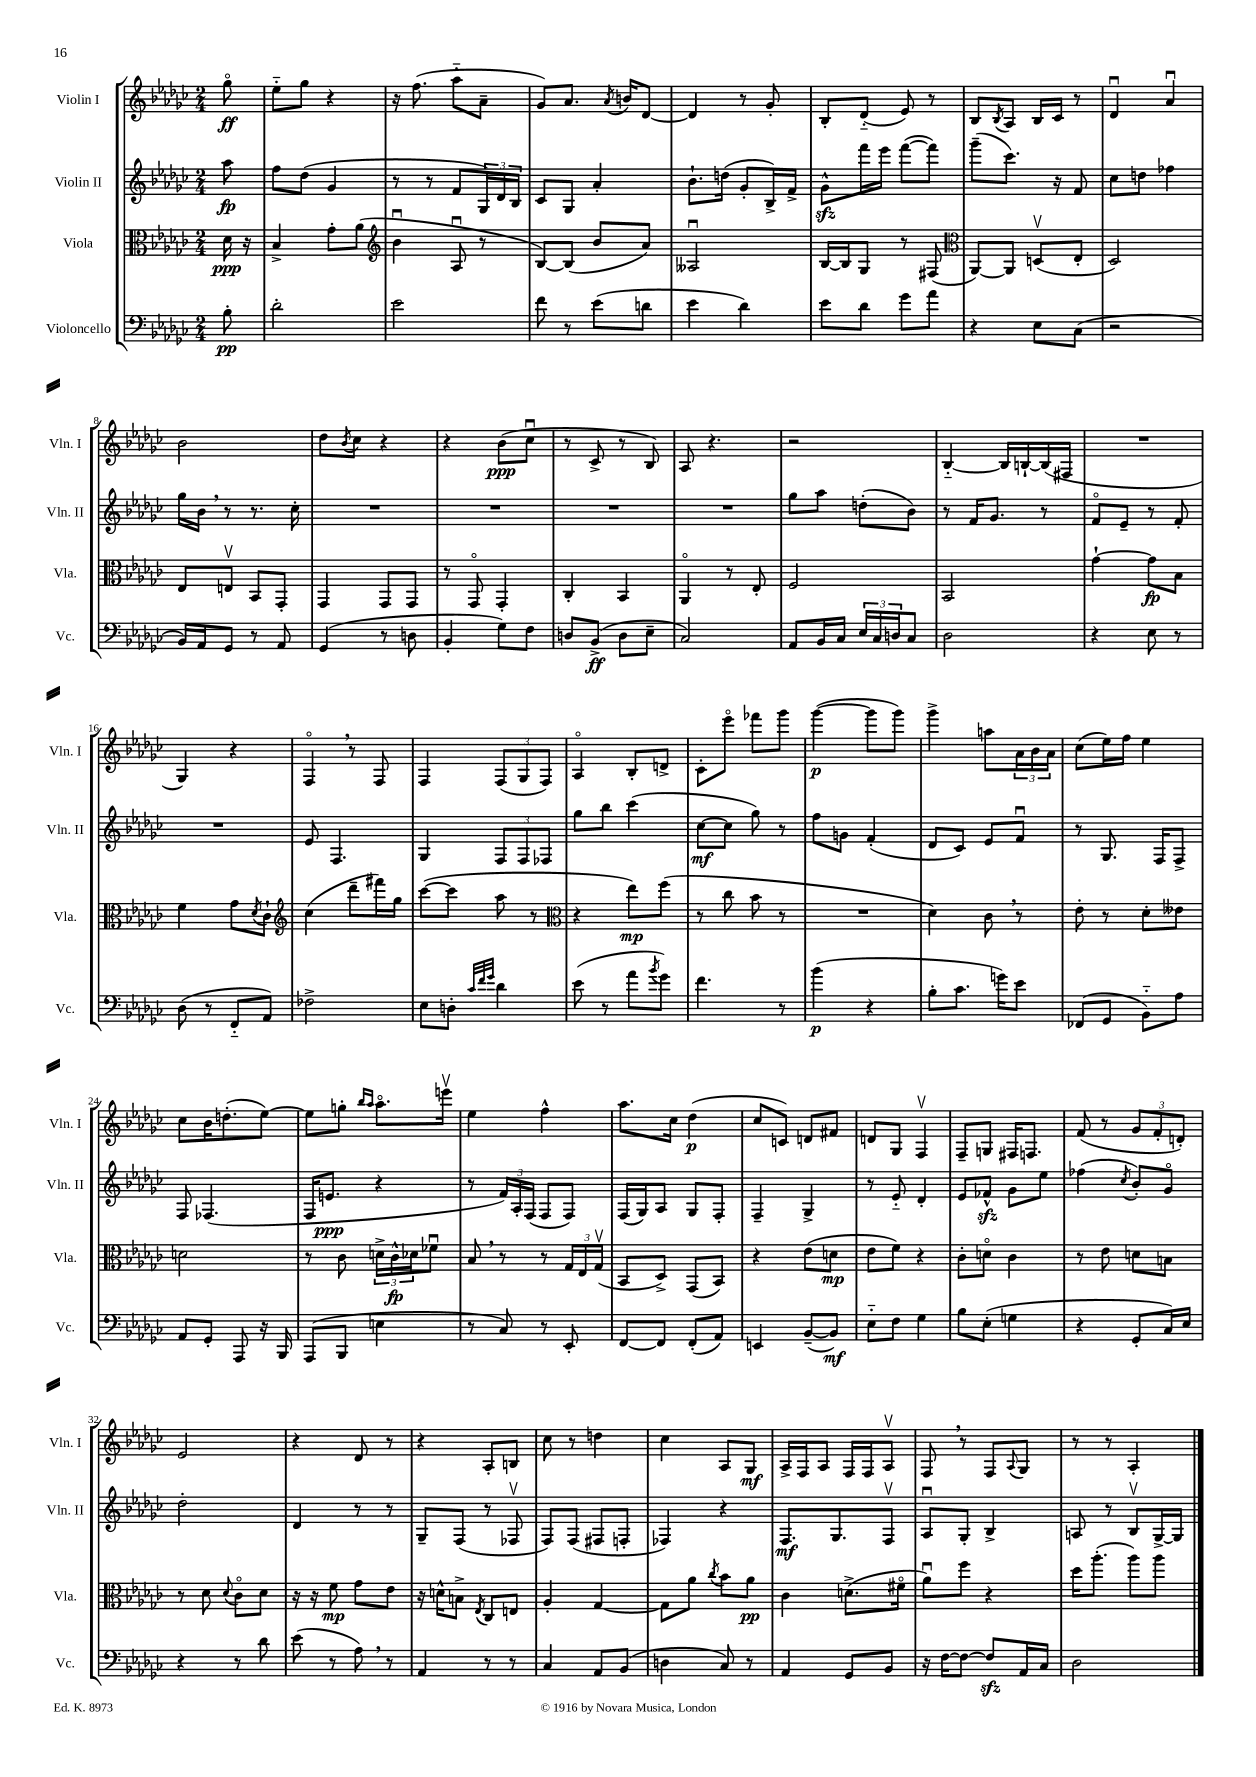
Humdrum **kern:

**kern	**dynam	**kern	**dynam	**kern	**dynam	**kern	**dynam
*part4	*part4	*part3	*part3	*part2	*part2	*part1	*part1
*staff4	*staff4	*staff3	*staff3	*staff2	*staff2	*staff1	*staff1
*I"Violoncello	*	*I"Viola	*	*I"Violin II	*	*I"Violin I	*
*I'Vc.	*	*I'Vla.	*	*I'Vln. II	*	*I'Vln. I	*
*clefF4	*	*clefC3	*	*clefG2	*	*clefG2	*
*k[b-e-a-d-g-c-]	*	*k[b-e-a-d-g-c-]	*	*k[b-e-a-d-g-c-]	*	*k[b-e-a-d-g-c-]	*
*M2/4	*	*M2/4	*	*M2/4	*	*M2/4	*
=	=	=	=	=	=	=	=
8B-'\	pp	16d-\	ppp	8aa-\	fp	8gg-\	ff
.	.	16r	.	.	.	.	.
=1	=1	=1	=1	=1	=1	=1	=1
2d-'\	.	4B-^/	.	8ff\L	.	8ee-\L	.
.	.	.	.	(8dd-\J	.	8gg-\J	.
.	.	8g-'\L	.	4g-/	.	4r	.
.	.	(8a-\J	.	.	.	.	.
=2	=2	=2	=2	=2	=2	=2	=2
*	*	*clefG2	*	*	*	*	*
2e-\	.	4b-u\	.	8r	.	16r	.
.	.	.	.	.	.	(8.ff\	.
.	.	.	.	8r	.	.	.
.	.	8A-u/	.	8f/L	.	8aa-\L	.
.	.	8r	.	24G-/L)	.	8a-~\J	.
.	.	.	.	24d-/	.	.	.
.	.	.	.	24B-/JJ	.	.	.
=3	=3	=3	=3	=3	=3	=3	=3
8f\	.	[8B-/L)	.	8c-/L	.	8g-/L)	.
8r	.	(8B-/J]	.	8G-/J	.	8.a-/J	.
(8e-\L	.	8b-/L	.	4a-'/	.	.	.
.	.	.	.	.	.	8qa-/	.
.	.	.	.	.	.	16bn/KL	.
8dn\J	.	8a-/J)	.	.	.	[8d-/J	.
=4	=4	=4	=4	=4	=4	=4	=4
4e-\	.	2A--Xu/	.	8.b-`\L	.	4d-/]	.
.	.	.	.	(16ddn\Jk	.	.	.
4d-\)	.	.	.	8g-'/L	.	8r	.
.	.	.	.	16B-^/L)	.	8g-'/	.
.	.	.	.	16f^/JJ	.	.	.
=5	=5	=5	=5	=5	=5	=5	=5
8e-\L	.	[16B-/LL	.	8g-zz^^\L	.	8B-'/L	.
.	.	16B-/J]	.	.	.	.	.
8d-\J	.	8G-/J	.	16fff\L	.	(8d-/J	.
.	.	.	.	16eee-\JJ	.	.	.
8g-\L	.	8r	.	([8fff\L	.	8e-/)	.
8a-\J	.	(8F#X/	.	8fff\J])	.	8r	.
=6	=6	=6	=6	=6	=6	=6	=6
*	*	*clefC3	*	*	*	*	*
4r	.	[8AA-/L)	.	(8ggg-~\L	.	8B-/L	.
.	.	.	.	.	.	8qB-/	.
.	.	8AA-/J]	.	8.ccc-\J)	.	8A-/J	.
8E-\L	.	(8Dnv/L	.	.	.	16B-/LL	.
.	.	.	.	16r	.	16c-/JJ	.
(8C-\J	.	8E-'/J	.	8f/	.	8r	.
=7	=7	=7	=7	=7	=7	=7	=7
2r	.	2D-/)	.	8cc-\L	.	4d-u/	.
.	.	.	.	8ddn\J	.	.	.
.	.	.	.	4ff-X\	.	4a-u/	.
!!LO:LB:g=z
=8	=8	=8	=8	=8	=8	=8	=8
16BB-/LL)	.	8E-/L	.	16gg-\LL	.	2b-\	.
16AA-/J	.	.	.	16b-,\JJ	.	.	.
8GG-/J	.	8Env/J	.	8r	.	.	.
8r	.	8BB-/L	.	8.r	.	.	.
8AA-/	.	8GG-'/J	.	.	.	.	.
.	.	.	.	16cc-'\	.	.	.
=9	=9	=9	=9	=9	=9	=9	=9
(4GG-/	.	4GG-/	.	2r	.	8dd-\L	.
.	.	.	.	.	.	8qb-/	.
.	.	.	.	.	.	8cc-\J	.
8r	.	8GG-/L	.	.	.	4r	.
8Dn\	.	8GG-/J	.	.	.	.	.
=10	=10	=10	=10	=10	=10	=10	=10
4BB-'/	.	8r	.	2r	.	4r	.
.	.	8GG-/	.	.	.	.	.
8G-\L)	.	4GG-'/	.	.	.	(8b-\L	ppp
8F\J	.	.	.	.	.	8cc-u\J	.
=11	=11	=11	=11	=11	=11	=11	=11
8Dn/L	.	4C-'/	.	2r	.	8r	.
(8BB-^/J	ff	.	.	.	.	8c-^/	.
8D\L	.	4BB-/	.	.	.	8r	.
8E-~\J	.	.	.	.	.	8B-/)	.
=12	=12	=12	=12	=12	=12	=12	=12
2C-/)	.	4AA-/	.	2r	.	8A-/	.
.	.	.	.	.	.	4.r	.
.	.	8r	.	.	.	.	.
.	.	8E-'/	.	.	.	.	.
=13	=13	=13	=13	=13	=13	=13	=13
8AA-/L	.	2F/	.	8gg-\L	.	2r	.
16BB-/L	.	.	.	8aa-\J	.	.	.
16C-/JJ	.	.	.	.	.	.	.
24E-/LL	.	.	.	(8ddn'\L	.	.	.
24C-/	.	.	.	.	.	.	.
24Dn/J	.	.	.	.	.	.	.
8C-/J	.	.	.	8b-\J)	.	.	.
=14	=14	=14	=14	=14	=14	=14	=14
2D-\	.	2BB-/	.	8r	.	[4B-/	.
.	.	.	.	16f/KL	.	.	.
.	.	.	.	8.g-/J	.	.	.
.	.	.	.	.	.	16B-/LL]	.
.	.	.	.	.	.	[16Bn`/	.
.	.	.	.	8r	.	(16B/]	.
.	.	.	.	.	.	16F#X/JJ	.
=15	=15	=15	=15	=15	=15	=15	=15
4r	.	[4g-`\	.	8f/L	.	2r	.
.	.	.	.	8e-~/J	.	.	.
8E-\	.	8g-\L]	fp	8r	.	.	.
8r	.	8B-\J	.	8f'/	.	.	.
!!LO:LB:g=z
=16	=16	=16	=16	=16	=16	=16	=16
(8D-\	.	4f\	.	2r	.	4G-/)	.
8r	.	.	.	.	.	.	.
8FF/L	.	8g-\L	.	.	.	4r	.
.	.	8qd-/	.	.	.	.	.
8AA-/J)	.	8c-`\J	.	.	.	.	.
=17	=17	=17	=17	=17	=17	=17	=17
*	*	*clefG2	*	*	*	*	*
2F-X^\	.	(4cc-\	.	8e-/	.	4F,/	.
.	.	.	.	4.F/	.	.	.
.	.	8ddd-~\L	.	.	.	8r	.
.	.	16fff#X\L)	.	.	.	8F/	.
.	.	16gg-\JJ	.	.	.	.	.
=18	=18	=18	=18	=18	=18	=18	=18
8E-\L	.	([8ccc-\L	.	4G-/	.	4F/	.
8Dn'\J	.	8ccc-\J]	.	.	.	.	.
32qqc-/LLL	.	.	.	.	.	.	.
32qqf/	.	.	.	.	.	.	.
32qqg-/JJJ	.	.	.	.	.	.	.
4d-\	.	8aa-\	.	12F/L	.	(12F/L	.
.	.	.	.	12F/	.	12G-/	.
.	.	8r	.	.	.	.	.
.	.	.	.	12F-X/J	.	12F/J)	.
=19	=19	=19	=19	=19	=19	=19	=19
*	*	*clefC3	*	*	*	*	*
(8e-\	.	4r	.	8gg-\L	.	4A-/	.
8r	.	.	.	8bb-\J	.	.	.
8a-\L	.	8ee-\L)	mp	(4ccc-\	.	8B-'/L	.
8qb-/	.	.	.	.	.	.	.
8g-\J)	.	(8ff\J	.	.	.	8dn^/J	.
=20	=20	=20	=20	=20	=20	=20	=20
4.f\	.	8r	.	[8cc-\L	mf	8c-'\L	.
.	.	8cc-\	.	8cc-\J]	.	8eee-\J	.
.	.	8b-\	.	8gg-\)	.	8fff-X\L	.
8r	.	8r	.	8r	.	8ggg-\J	.
=21	=21	=21	=21	=21	=21	=21	=21
(4b-\	p	2r	.	8ff\L	.	([4ggg-\	p
.	.	.	.	8gn\J	.	.	.
4r	.	.	.	(4f'/	.	8ggg-\L]	.
.	.	.	.	.	.	8ggg-\J)	.
=22	=22	=22	=22	=22	=22	=22	=22
8B-'\L	.	4d-\)	.	8d-/L	.	4ggg-^\	.
8.c-\J	.	.	.	8c-/J)	.	.	.
.	.	8c-,\	.	8e-/L	.	8aan\L	.
16gn\KL)	.	.	.	.	.	.	.
8e-\J	.	8r	.	8fu/J	.	24a-\L	.
.	.	.	.	.	.	24b-\	.
.	.	.	.	.	.	24a-\JJ	.
=23	=23	=23	=23	=23	=23	=23	=23
(8FF-X/L	.	8e-'\	.	8r	.	(8cc-\L	.
8GG-/J	.	8r	.	8.G-/	.	16ee-\L)	.
.	.	.	.	.	.	16ff\JJ	.
8BB-\L)	.	8d-'\L	.	.	.	4ee-\	.
.	.	.	.	16F/KL	.	.	.
8A-\J	.	8e--X\J	.	8F^/J	.	.	.
!!LO:LB:g=z
=24	=24	=24	=24	=24	=24	=24	=24
8AA-/L	.	2dn\	.	8F/	.	8cc-\L	.
8GG-'/J	.	.	.	(4.F-X/	.	16b-\K	.
.	.	.	.	.	.	(8.ddn'\	.
8AAA-/	.	.	.	.	.	.	.
16r	.	.	.	.	.	[8ee-\J)	.
16BBB-/	.	.	.	.	.	.	.
=25	=25	=25	=25	=25	=25	=25	=25
(8AAA-/L	.	8r	.	16F/KL	.	8ee-\L]	.
.	.	.	.	8.en/J	ppp	.	.
8BBB-/J	.	8c-\	.	.	.	8ggn'\J	.
.	.	.	.	.	.	16qqbb-/LL	.
.	.	.	.	.	.	16qqaa-/JJ	.
4En\	.	24dn^\LL	.	4r	.	8.aa-\L	.
.	.	24c-^^\	fp	.	.	.	.
.	.	24d-X\J	.	.	.	.	.
.	.	8f-Xu\J	.	.	.	.	.
.	.	.	.	.	.	16eeenv\Jk	.
=26	=26	=26	=26	=26	=26	=26	=26
8r	.	8B-,/	.	8r	.	4ee-\	.
8C-/)	.	8r	.	24f/LL)	.	.	.
.	.	.	.	24A-'/	.	.	.
.	.	.	.	(24F/JJ	.	.	.
8r	.	8r	.	8F/L	.	4ff^^\	.
8EE-'/	.	24G-/LL	.	8F/J)	.	.	.
.	.	24E-/	.	.	.	.	.
.	.	(24G-v/JJ	.	.	.	.	.
=27	=27	=27	=27	=27	=27	=27	=27
[8FF/L	.	8BB-/L	.	(16F/LL	.	8.aa-\L	.
.	.	.	.	16G-/J)	.	.	.
8FF/J]	.	8D-^/J)	.	8A-/J	.	.	.
.	.	.	.	.	.	16cc-\Jk	.
(8FF'/L	.	(8GG-/L	.	8G-/L	.	(4dd-\	p
8AA-/J)	.	8BB-/J)	.	8F'/J	.	.	.
=28	=28	=28	=28	=28	=28	=28	=28
4EEn/	.	4r	.	4F~/	.	8cc-/L	.
.	.	.	.	.	.	8cn/J)	.
([8BB-~/L	.	(8e-\L	.	4G-^/	.	8dn/L	.
8BB-/J])	mf	8dn\J	mp	.	.	8f#X/J	.
=29	=29	=29	=29	=29	=29	=29	=29
8E-\L	.	8e-\L	.	8r	.	8dn/L	.
8F\J	.	8f\J)	.	8e-/	.	8G-/J	.
4G-\	.	4r	.	4d-'/	.	4Fv/	.
=30	=30	=30	=30	=30	=30	=30	=30
8B-\L	.	8c-'\L	.	8e-/L	.	8F~/L	.
(8E-'\J	.	8dn\J	.	8f-Xzz^^/J	.	8Gn/J	.
4Gn\	.	4c-\	.	8g-\L	.	16F#X/KL	.
.	.	.	.	.	.	8.Fn/J	.
.	.	.	.	8ee-\J	.	.	.
=31	=31	=31	=31	=31	=31	=31	=31
4r	.	8r	.	(4ff-X\	.	(8f/	.
.	.	8e-\	.	.	.	8r	.
.	.	.	.	8qcc-/	.	.	.
8GG-'/L	.	8dn\L	.	8b-'/L)	.	12g-/L	.
.	.	.	.	.	.	12f'/	.
16C-/L)	.	8Bn\J	.	8g-/J	.	.	.
.	.	.	.	.	.	12dn'/J)	.
16E-/JJ	.	.	.	.	.	.	.
!!LO:LB:g=z
=32	=32	=32	=32	=32	=32	=32	=32
4r	.	8r	.	2dd-'\	.	2e-/	.
.	.	8d-\	.	.	.	.	.
.	.	8qqd-/	.	.	.	.	.
8r	.	8c-\L	.	.	.	.	.
8d-\	.	8d-\J	.	.	.	.	.
=33	=33	=33	=33	=33	=33	=33	=33
(8e-\	.	16r	.	4d-/	.	4r	.
.	.	16r	.	.	.	.	.
8r	.	8f\	mp	.	.	.	.
8A-,\)	.	8g-\L	.	8r	.	8d-/	.
8r	.	8e-\J	.	8r	.	8r	.
=34	=34	=34	=34	=34	=34	=34	=34
4AA-/	.	16r	.	8G-~/L	.	4r	.
.	.	16dn^^\KL	.	.	.	.	.
.	.	8Bn^\J	.	(8F/J	.	.	.
.	.	8qE-/	.	.	.	.	.
8r	.	8C-/L	.	8r	.	8A-'/L	.
8r	.	8En/J	.	8F-Xv/	.	8Bn/J	.
=35	=35	=35	=35	=35	=35	=35	=35
4C-/	.	4A-'/	.	8F/L)	.	8cc-\	.
.	.	.	.	(8F/J	.	8r	.
8AA-/L	.	[4G-/	.	8F#X/L	.	4ddn\	.
(8BB-/J	.	.	.	8Fn'/J	.	.	.
=36	=36	=36	=36	=36	=36	=36	=36
4Dn\	.	8G-\L]	.	4F-X/)	.	4cc-\	.
.	.	8a-\J	.	.	.	.	.
.	.	8qcc-/	.	.	.	.	.
8C-/)	.	8b-\L	.	4r	.	8A-/L	.
8r	.	8a-\J	pp	.	.	8G-/J	mf
=37	=37	=37	=37	=37	=37	=37	=37
4AA-/	.	4c-\	.	8.F/L	mf	16A-^/LL	.
.	.	.	.	.	.	16F/J	.
.	.	.	.	.	.	8A-/J	.
.	.	.	.	8.G-/	.	.	.
8GG-/L	.	(8.dn^\L	.	.	.	16F/LL	.
.	.	.	.	.	.	16F/J	.
8BB-/J	.	.	.	8Fv/J	.	8A-v/J	.
.	.	16f#X\Jk	.	.	.	.	.
=38	=38	=38	=38	=38	=38	=38	=38
16r	.	8a-u\L)	.	8A-u/L	.	8F,/	.
[16F\KL	.	.	.	.	.	.	.
8F\J_	.	8ff\J	.	8G-'/J	.	8r	.
8Fzz/L]	.	4r	.	4B-^/	.	8F/L	.
.	.	.	.	.	.	8qqA-/	.
16AA-/L	.	.	.	.	.	8G-/J	.
16C-/JJ	.	.	.	.	.	.	.
=39	=39	=39	=39	=39	=39	=39	=39
2D-\	.	16dd-\KL	.	8An/	.	8r	.
.	.	(8.aa-'\J	.	.	.	.	.
.	.	.	.	8r	.	8r	.
.	.	8aa-\L)	.	8B-v/L	.	4A-'/	.
.	.	8aa-\J	.	[16G-^/L	.	.	.
.	.	.	.	16G-/JJ]	.	.	.
==	==	==	==	==	==	==	==
*-	*-	*-	*-	*-	*-	*-	*-
